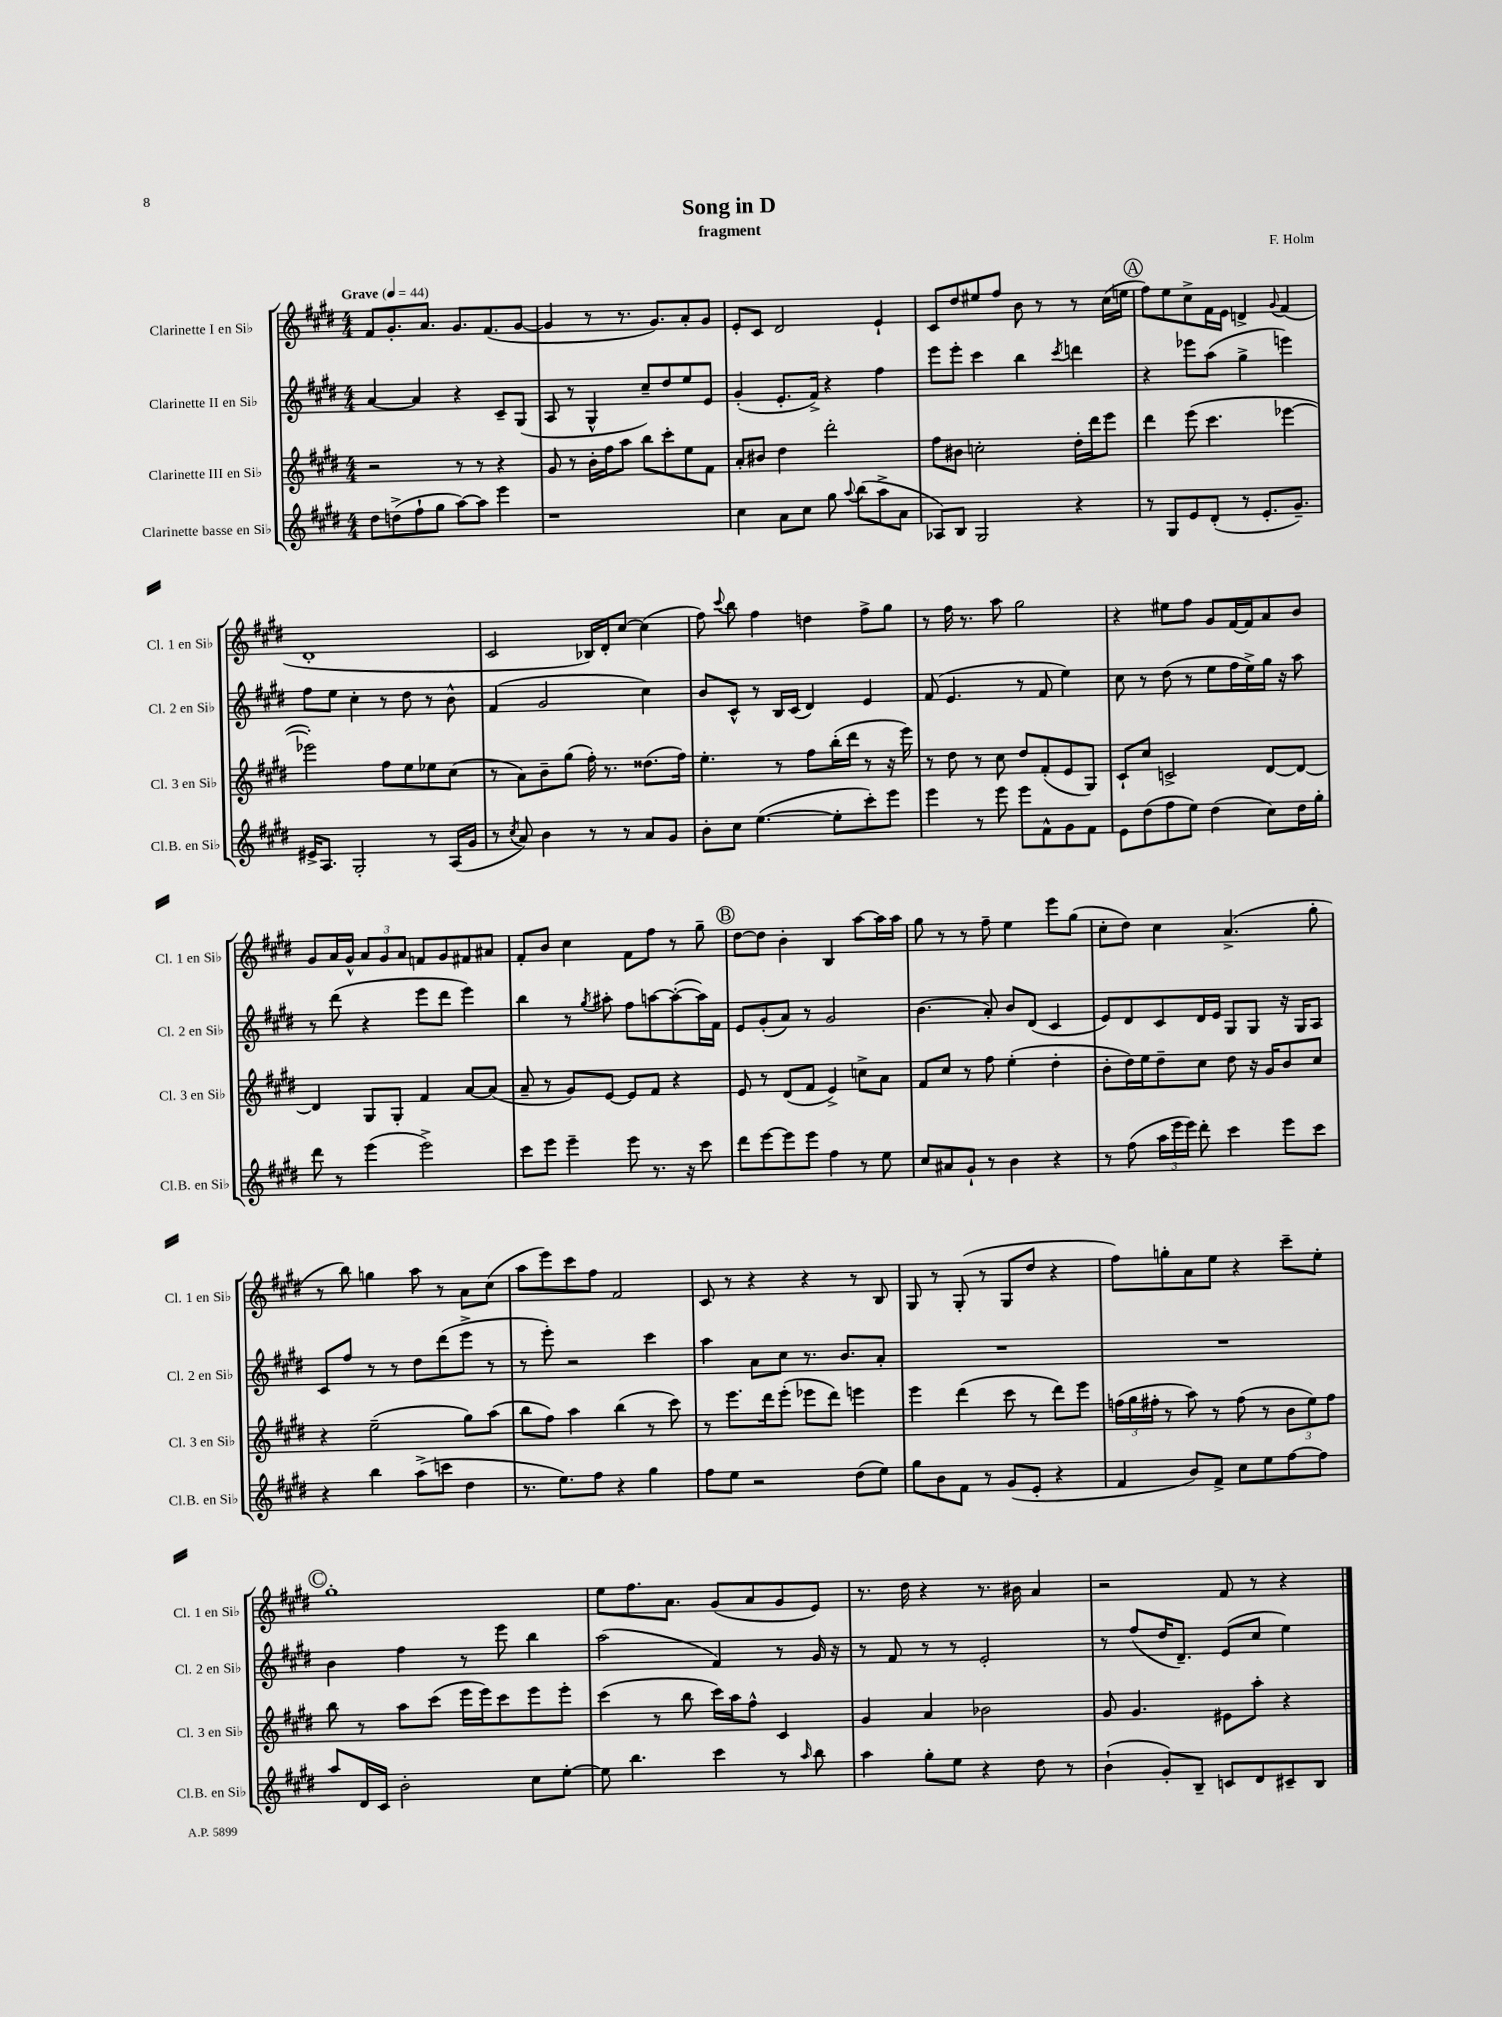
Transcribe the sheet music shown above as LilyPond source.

\header { title = "Song in D" composer = "F. Holm" subtitle = "fragment" }
<<
\new StaffGroup <<
\new Staff = "s0" \with { instrumentName = "Clarinette I en Sib" shortInstrumentName = "Cl. 1 en Sib" } {
    \clef treble \key e \major \numericTimeSignature \time 4/4 \tempo "Grave" 4 = 44
    \autoBeamOff fis'8[ gis'8.-. a'8.] gis'8.[ fis'8.( gis'8]~ |
    gis'4 r8 r8. gis'8.[) a'8-. gis'8] |
    e'8[-. cis'8] dis'2 e'4-! |
    cis'8[ dis''8 eis''8 fis''8] b'8 r8 r8 cis''16[( e''16] |
    \mark \markup { \circle "A" } fis''8[) e''8 cis''8-> fis'16 e'16] d'4-> \appoggiatura { gis'8 } fis'4( |
    dis'1-. |
    cis'2 bes16[) dis'16-. cis''8]~ cis''4( |
    fis''8) \appoggiatura { cis'''8 } b''8 fis''4 d''4 fis''8[-> gis''8] |
    r8 fis''16 r8. a''8 gis''2 |
    r4 eis''8[ fis''8] gis'8[ fis'16~ fis'16 a'8 b'8] |
    gis'8[ a'16 gis'16]-^ \tuplet 3/2 { a'8[ gis'8 a'8] } f'8[ gis'8 fis'8 ais'8] |
    fis'8[-. b'8] cis''4 fis'8[ fis''8] r8 gis''8-- |
    \mark \markup { \circle "B" } dis''8[~ dis''8] b'4-. b4 a''8[~ a''16 a''16] |
    gis''8 r8 r8 fis''8-- e''4 e'''8[ gis''8]( |
    cis''8[-. dis''8]) cis''4 a'4.->( gis''8-. |
    r8 b''8) g''4 a''8 r8 a'8[ cis''8]( |
    a''8[ e'''8) cis'''8 fis''8] fis'2 |
    cis'8 r8 r4 r4 r8 b8 |
    gis8 r8 gis8-.( r8 gis8[ dis''8] r4 |
    fis''8[) g''8-. a'8 e''8] r4 cis'''8[-- e''8]-. |
    \mark \markup { \circle "C" } gis''1-. |
    e''8[ fis''8. a'8.] gis'8[( a'8 gis'8 e'8]) |
    r8. dis''16 r4 r8. bis'16 a'4 |
    r2 fis'8 r8 r4 \bar "|." |
}
\new Staff = "s1" \with { instrumentName = "Clarinette II en Sib" shortInstrumentName = "Cl. 2 en Sib" } {
    \clef treble \key e \major \numericTimeSignature \time 4/4
    \autoBeamOff a'4~ a'4 r4 cis'8[-- gis8]( |
    a8 r8 gis4-^ cis''8[--) dis''8 e''8 e'8] |
    gis'4-.( e'8.[-. fis'16]->) r4 fis''4 |
    e'''8[ e'''8]-. cis'''4 b''4 \acciaccatura { cis'''8 } d'''4 |
    \mark \markup { \circle "A" } r4 ees'''8[ a''8]( gis''4-> e'''4) |
    fis''8[ e''8] cis''4-. r8 dis''8 r8 b'8-^ |
    fis'4( gis'2 cis''4) |
    b'8[ cis'8]-^ r8 b16[ cis'16]( dis'4) e'4 |
    fis'8( e'4. r8 fis'8 e''4) |
    cis''8 r8 dis''8( r8 e''8[ fis''16 e''16->) gis''16] r16 a''8 |
    r8 dis'''8( r4 e'''8[ dis'''8] e'''4) |
    b''4 r8 \acciaccatura { gis''8 } ais''8-. fis''8[ a''8~ a''8~-.( a''16) fis'16] |
    \mark \markup { \circle "B" } e'8[ gis'8-.( a'8]) r8 gis'2 |
    b'4.( a'8-.) b'8[ dis'8]( cis'4 |
    e'8[) dis'8 cis'8 dis'16 e'16] gis8[ gis8] r16 gis16[ a8] |
    cis'8[ fis''8] r8 r8 dis''8[ dis'''8( e'''8]-> r8 |
    r8 e'''8-.) r2 cis'''4 |
    a''4 a'8[ cis''8] r8. b'8.[ a'8]-. |
    R1 |
    R1 |
    \mark \markup { \circle "C" } b'4 fis''4 r8 e'''8 b''4 |
    a''2( fis'4) r8 gis'16 r16 |
    r8 fis'8 r8 r8 e'2-. |
    r8 fis''8[( dis''16 dis'8.]--) e'8[( cis''8] e''4) \bar "|." |
}
\new Staff = "s2" \with { instrumentName = "Clarinette III en Sib" shortInstrumentName = "Cl. 3 en Sib" } {
    \clef treble \key e \major \numericTimeSignature \time 4/4
    \autoBeamOff r2 r8 r8 r4 |
    gis'8 r8 b'16[-. fis''16 a''8] b''8[ cis'''8-. e''8 fis'8] |
    a'8[-. bis'8] dis''4 dis'''2-. |
    fis''8[ bis'8] c''2-. dis''16[-. dis'''16 e'''8] |
    \mark \markup { \circle "A" } dis'''4 e'''8( cis'''4. ees'''4~ |
    ees'''2-.) fis''8[ e''8 ees''8 cis''8]( |
    r8 a'8[) b'8-- gis''8]( fis''16-.) r8. disis''8.[( fis''16]) |
    e''4.-. r8 fis''8[ b''16-.( dis'''16] r8 r16 e'''16) |
    r8 dis''8 r8 cis''8 dis''8[ fis'8-.( e'8 gis8]) |
    cis'8[-! cis''8] c'2-> dis'8[~ dis'8]~ |
    dis'4 gis8[ gis8]-. fis'4 a'8[~ a'8]( |
    a'8-- r8 gis'8[) e'8]~ e'8[ fis'8] r4 |
    \mark \markup { \circle "B" } e'8 r8 dis'8[( fis'8] e'4->) c''8[-> a'8] |
    fis'8[ cis''8] r8 fis''8 e''4-.( dis''4-. |
    b'8[-. dis''16) e''16 dis''8-- cis''8] dis''8 r16 gis'16[ b'8 cis''8] |
    r4 e''2--( gis''8[) a''8]( |
    b''8[ fis''8]) a''4 b''4( r8 cis'''8) |
    r8 e'''8.[ dis'''16 e'''8]-.( ees'''8[ dis'''8]) e'''4 |
    e'''4 dis'''4( cis'''8 r8 dis'''8[) e'''8] |
    \tuplet 3/2 { f''16[( gis''16 fis''16]-. } r8 a''8) r8 fis''8( r8 \tuplet 3/2 { b'8[ e''8) fis''8] } |
    \mark \markup { \circle "C" } b''8 r8 a''8[ cis'''8]( e'''16[ e'''16) cis'''8 e'''8 e'''8]-. |
    cis'''4( r8 b''8 cis'''16[) a''16 fis''8]-^ cis'4 |
    gis'4 a'4 bes'2 |
    gis'8 gis'4. eis'8[ a''8]-. r4 \bar "|." |
}
\new Staff = "s3" \with { instrumentName = "Clarinette basse en Sib" shortInstrumentName = "Cl.B. en Sib" } {
    \clef treble \key e \major \numericTimeSignature \time 4/4
    \autoBeamOff dis''8[ d''8->( fis''8-! gis''8] a''8[~) a''8] e'''4 |
    r1 |
    cis''4 a'8[ cis''8] gis''8 \appoggiatura { a''8 } b''8[( a''8-> a'8] |
    aes8[) b8] gis2 r4 |
    \mark \markup { \circle "A" } r8 gis8[ e'8 dis'8]-.( r8 e'8.[-. gis'8.]--) |
    eis'16[-> a8.] gis2-. r8 a16[( gis'16] |
    r8 \acciaccatura { cis''8 } a'8) b'4 r8 r8 a'8[ gis'8] |
    b'8[-. cis''8] e''4.~( e''8[-. cis'''8-.) e'''8] |
    e'''4 r8 e'''8 e'''8[ fis'8-^ gis'8 fis'8] |
    e'8[ dis''8( fis''8 e''8]) dis''4( cis''8[) dis''16 gis''16]-. |
    dis'''8 r8 e'''4( e'''2->) |
    cis'''8[ e'''8] e'''4-- e'''8 r8. r16 cis'''8 |
    \mark \markup { \circle "B" } dis'''8[ e'''8~ e'''8 e'''8] fis''4 r8 e''8 |
    cis''8[ ais'8 gis'8]-! r8 b'4 r4 |
    r8 fis''8( \tuplet 3/2 { a''16[ e'''16 e'''16]) } dis'''8-. cis'''4 e'''8[ cis'''8] |
    r4 b''4 a''8[->( c'''8] dis''4 |
    r8. e''8.[) fis''8] r4 gis''4 |
    fis''8[ e''8] r2 dis''8[( e''8]) |
    gis''8[ b'8 fis'8] r8 gis'8[( e'8]-. r4 |
    fis'4 b'8[) fis'8]-> cis''8[ e''8 fis''8~ fis''8] |
    \mark \markup { \circle "C" } a''8[ dis'16 cis'16] b'2-. cis''8[ e''8]~-. |
    e''8 b''4. cis'''4 r8 \grace { a''16 } b''8 |
    a''4 gis''8[-. e''8] r4 dis''8 r8 |
    b'4-!( gis'8[-.) b8]-- c'8[ dis'8 cis'8-- b8] \bar "|." |
}
>>
>>
\layout { \context { \Score \remove "Bar_number_engraver" } }
